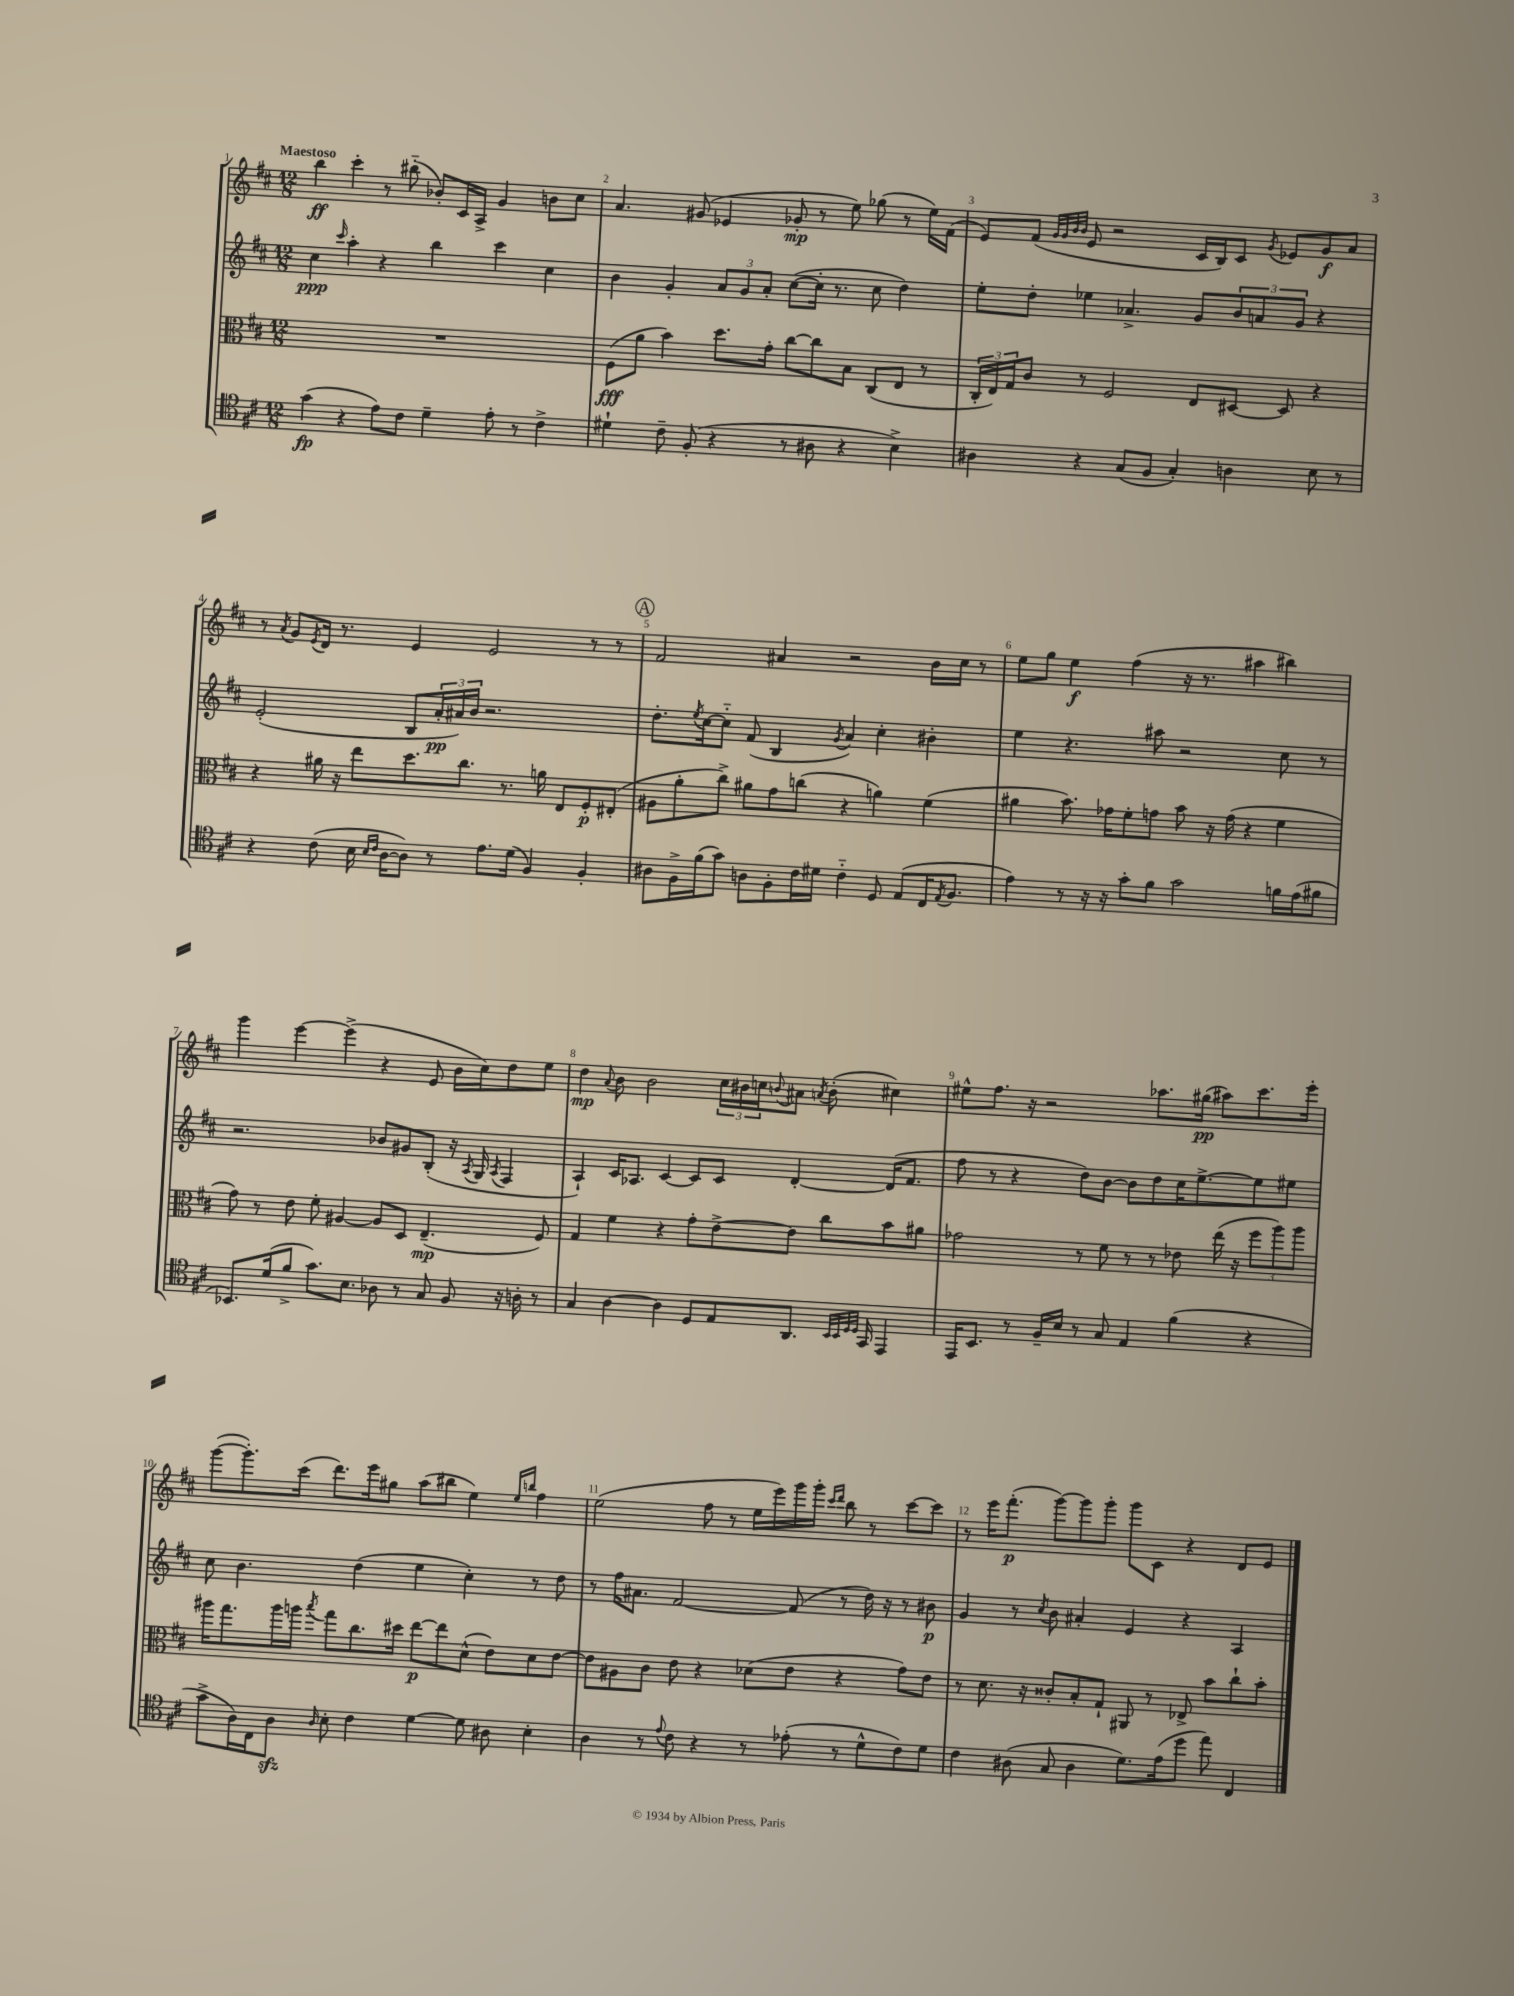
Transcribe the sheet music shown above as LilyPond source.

<<
\new StaffGroup <<
\new Staff = "s0" {
    \clef treble \key d \major \numericTimeSignature \time 12/8 \tempo "Maestoso"
    b''4\ff cis'''4-. r8 bis''8-_( bes'8-.) cis'16 a16-> g'4 b'8 cis''8 |
    a'4. gis'8( ees'4 ges'8-.\mp r8 e''8) ges''8( r8 e''16) fis'16( |
    e'8) fis'8( \grace { g'32 g'32 b'32 b'32 } e'8 r2 cis'16 b16) cis'8 \acciaccatura { g'8 } ees'8 g'8\f a'8 |
    r8 \acciaccatura { a'8 } g'8 \acciaccatura { e'8 } d'16 r8. e'4 e'2 r8 r8 |
    \mark \markup { \circle "A" } fis'2 ais'4 r2 b'16 cis''16 r8 |
    e''8 g''8 e''4\f fis''4( r16 r8. ais''4 bis''4) |
    g'''4 e'''4~ e'''4->( r4 e'8 b'16 cis''16) d''8 e''8 |
    d''4\mp \appoggiatura { a'8 } b'8 b'2 \tuplet 3/2 { cis''16 bis'16 c''16 } \appoggiatura { b'8 } ais'8 \acciaccatura { a'8 } b'8-.( cis''4) |
    eis''8-^ fis''8. r16 r2 aes''8. gis''16\pp( ais''8) cis'''8. e'''16-. |
    g'''8~( g'''8.-.) cis'''16( d'''8.) e'''16 gis''8 a''8( bis''8 e''4) \grace { e''16 b''16 } fis''4 |
    e''2( fis''8 r8 e''16 e'''16) g'''16 g'''16-. \grace { cis'''16 d'''16 } b''8 r8 cis'''8~ cis'''8 |
    r8 e'''16 fis'''8.-.\p( g'''8~) g'''8 g'''8-. g'''8 cis'8 r4 d'8 e'8 \bar "|." |
}
\new Staff = "s1" {
    \clef treble \key d \major \numericTimeSignature \time 12/8
    cis''4\ppp \grace { cis'''16 } a''4-. r4 b''4 cis'''4 cis''4 |
    b'4 g'4-. \tuplet 3/2 { a'8 g'8 a'8-. } cis''8~( cis''16-. r8. cis''8 d''4) |
    e''8-. d''8-. ees''4 aes'4.-> g'8 \tuplet 3/2 { b'8 a'8 g'8 } r4 |
    e'2-.( b8 \tuplet 3/2 { a'16-.\pp ais'16) b'16 } r2. |
    \mark \markup { \circle "A" } d''8.-. \acciaccatura { e''8 } cis''16~ cis''8-_ fis'8( b4 \acciaccatura { g'8 } a'4) cis''4-. bis'4-. |
    e''4 r4. ais''8 r2 cis''8 r8 |
    r2. bes'8 gis'8 b8-.( r16 \acciaccatura { a8 } g16 \acciaccatura { a8 } fis4 |
    a4-!) cis'16 aes8. cis'4~ cis'8 cis'8 d'4~-. d'16( fis'8. |
    fis''8 r8 r4 d''8) b'8~ b'8 d''8 cis''16 e''8.~-> e''8 eis''8 |
    cis''8 b'4. d''4( e''4 cis''4-.) r8 d''8 |
    r8 fis''16 ais'8. fis'2~ fis'8( r8 d''16) r16 r8 bis'8\p |
    g'4 r8 \acciaccatura { cis''8 } b'8 ais'4-. e'4 r4 a4 \bar "|." |
}
\new Staff = "s2" {
    \clef alto \key d \major \numericTimeSignature \time 12/8
    R1. |
    fis8\fff( a'8 b'4) d''8. g'16-. cis''8~ cis''8 b8 cis8( e8 r8 |
    \tuplet 3/2 { cis16-. e16) g16 } cis'8 r8 fis2 e8 dis8~ dis8 r4 |
    r4 ais'16 r16 e''8 d''8. cis''8. r8. a'16 e8 fis8-.\p eis8-.( |
    \mark \markup { \circle "A" } ais8 a'8-. cis''8->) ais'8 g'8 c''8( r4 a'4) fis'4( |
    ais'4 b'8.) ges'16 fis'8-. g'8 b'8 r16 g'16( r4 fis'4 |
    g'8) r8 e'8 fis'8-. ais4~ ais8 d8 e4.--\mp( fis8) |
    g4 fis'4 r4 g'8-. e'8~-> e'8 cis''8 b'8 ais'8 |
    ges'2 r8 fis'8 r8 r8 ees'8 e''16( r16 \tuplet 3/2 { fis''8 a''8) a''8 } |
    ais''16 g''8. ais''16 a''16 \acciaccatura { b''8 } g''8 cis''8. dis''16 e''8~\p e''8 d'8-^( e'8) d'8 e'8~ |
    e'8 ais8 cis'8 e'8 r4 des'8( e'8 r4 g'8) e'8 |
    r8 d'8. r16 cisis'8-. b8-. g8-! ais,8 r8 ees8-> b'8 cis''8-! b'8-. \bar "|." |
}
\new Staff = "s3" {
    \clef tenor \key d \major \numericTimeSignature \time 12/8
    g'4\fp( r4 e'8) cis'8 d'4-- e'8-. r8 cis'4-> |
    dis'4-! cis'8-- fis8-.( r4 r8 ais8 r4 b4->) |
    ais4 r4 g8( fis8 g4-.) a4 b8 r8 |
    r4 cis'8( b16 \grace { b16 cis'16 } a16~ a8) r8 e'8. d'16( fis4) fis4-. |
    \mark \markup { \circle "A" } ais8 fis16-> fis'16( g'8) a8 fis8-. cis'16 dis'16 cis'4-_ d8 e8( cis16 \acciaccatura { e8 } fis8. |
    e'4) r8 r16 r16 g'8-. fis'8 g'2 f'16 e'16( fis'8 |
    bes,8.) d'16( fis'8-> g'8.) b8. aes8 r8 g8 fis8 r16 a16-. r8 |
    g4 a4~ a4 d8 e8 a,8. \grace { b,32 b,32 d32 d32 } g,16 e,4 |
    e,16 b,8. r8 fis16-- b16 r8 g8 e4 fis'4( r4 |
    g'8-> a16) cis16 a8\sfz \grace { a16 } b8-. cis'4 d'4~ d'8 ais8 b4-. |
    a4 r8 \appoggiatura { e'8 } cis'8 r4 r8 ees'8-.( r8 d'8-^ cis'8) d'8 |
    cis'4 ais8( g8 ais4 d'8.) e'16( d''8 e''8) cis4 \bar "|." |
}
>>
>>
\layout { \context { \Score \override BarNumber.break-visibility = ##(#f #t #t) barNumberVisibility = #all-bar-numbers-visible } }
